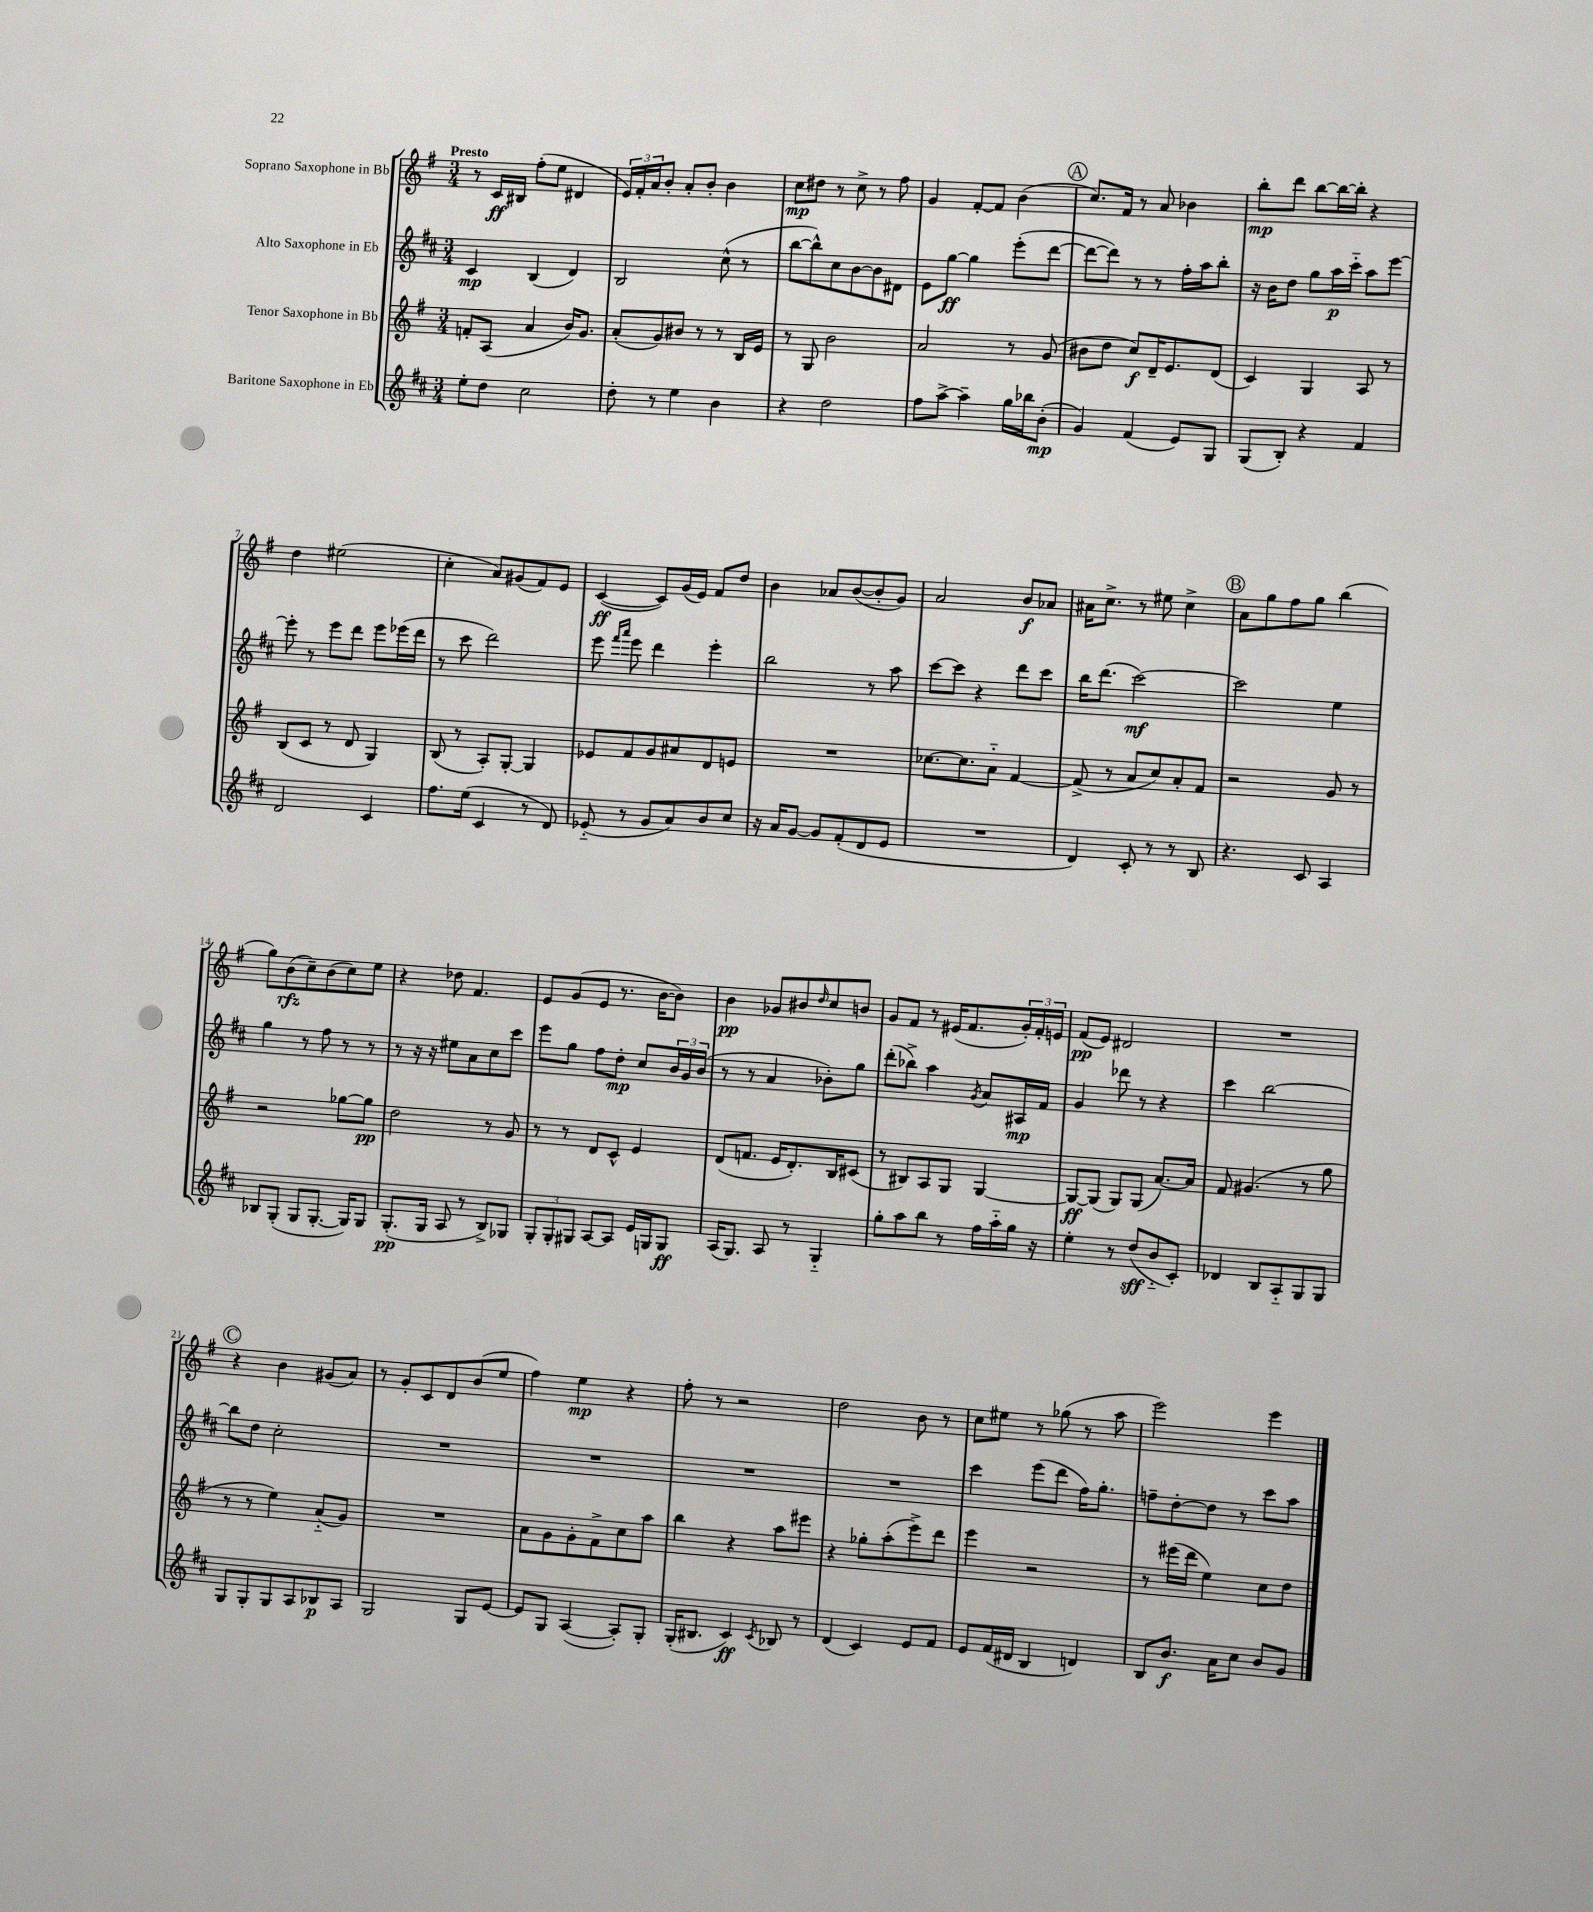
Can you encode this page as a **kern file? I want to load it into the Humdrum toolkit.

**kern	**dynam	**kern	**dynam	**kern	**dynam	**kern	**dynam
*part4	*part4	*part3	*part3	*part2	*part2	*part1	*part1
*staff4	*staff4	*staff3	*staff3	*staff2	*staff2	*staff1	*staff1
*I"Baritone Saxophone in Eb	*	*I"Tenor Saxophone in Bb	*	*I"Alto Saxophone in Eb	*	*I"Soprano Saxophone in Bb	*
*clefG2	*	*clefG2	*	*clefG2	*	*clefG2	*
*k[f#c#]	*	*k[f#]	*	*k[f#c#]	*	*k[f#]	*
*M3/4	*	*M3/4	*	*M3/4	*	*M3/4	*
=1	=1	=1	=1	=1	=1	=1	=1
!	!	!	!	!	!	!LO:TX:a:B:t=Presto	!
8ee'\L	.	8fn'/L	.	4c#/	mp	8r	.
8dd\J	.	(8A/J	.	.	.	16c/LL	ff
.	.	.	.	.	.	16B#X/JJ	.
2cc#\	.	4a/	.	(4B/	.	(8ff#'\L	.
.	.	.	.	.	.	8ee\J	.
.	.	16b/KL)	.	4d/)	.	4d#X/	.
.	.	8.g/J	.	.	.	.	.
=2	=2	=2	=2	=2	=2	=2	=2
8dd'\	.	(8a'/L	.	2B/	.	24e/LL)	.
.	.	.	.	.	.	24f#'/	.
.	.	.	.	.	.	24a/J	.
8r	.	8g/)	.	.	.	8b'/J	.
4ee\	.	8b#X/J	.	.	.	8a'/L	.
.	.	8r	.	.	.	8b'/J	.
4b\	.	8r	.	(8cc#^^\	.	4b\	.
.	.	16B/LL	.	8r	.	.	.
.	.	16e/JJ	.	.	.	.	.
=3	=3	=3	=3	=3	=3	=3	=3
4r	.	8r	.	[8bb\L	.	8cc\L	mp
.	.	8G/	.	8bb^^\])	.	8dd#X\J	.
2dd\	.	2b\	.	8cc#\	.	8r	.
.	.	.	.	[8b\	.	8cc^\	.
.	.	.	.	8b\]	.	8r	.
.	.	.	.	8d#X\J	.	8ff#\	.
=4	=4	=4	=4	=4	=4	=4	=4
8ff#\L	.	2a/	.	8e\L	.	4g/	.
[8aa^\J	.	.	.	[8gg\J	ff	.	.
4aa~\]	.	.	.	4gg\]	.	[8f#'/L	.
.	.	.	.	.	.	8f#/J]	.
16gg\LL	.	8r	.	(8eee'\L	.	(4b\	.
16bb-X\J	.	.	.	.	.	.	.
(8b'\J	mp	(8g/	.	[8ddd\J	.	.	.
!!LO:REH:place=s1:t=A
=5	=5	=5	=5	=5	=5	=5	=5
4g/)	.	8b#X\L	.	8ddd\L_	.	8.cc/L)	.
.	.	8dd\J	.	8ddd\J])	.	.	.
.	.	.	.	.	.	16f#/Jk	.
(4f#/	.	8cc/L)	f	8r	.	8r	.
.	.	16d~/K	.	8r	.	8a/	.
.	.	8.e/	.	.	.	.	.
8e/L)	.	.	.	16ff#'\LL	.	4b-X\	.
.	.	.	.	16aa\J	.	.	.
8G/J	.	(8d/J	.	8bb'\J	.	.	.
=6	=6	=6	=6	=6	=6	=6	=6
(8G/L	.	4c/)	.	16r	.	8bb'\L	mp
.	.	.	.	16b\KL	.	.	.
8B'/J)	.	.	.	8dd\J	.	8ddd\J	.
4r	.	4G/	.	8gg\L	.	[8bb\L	.
.	.	.	.	16aa\L	p	16bb\L_	.
.	.	.	.	16ccc#\JJ	.	16bb'\JJ]	.
4f#/	.	8A/	.	8aa\L	.	4r	.
.	.	8r	.	[8eee\J	.	.	.
!!LO:LB:g=z
=7	=7	=7	=7	=7	=7	=7	=7
2d/	.	(8B/L	.	8eee'\]	.	4dd\	.
.	.	8c/J	.	8r	.	.	.
.	.	8r	.	8eee\L	.	(2ee#X\	.
.	.	8d/	.	8ddd\J	.	.	.
4c#/	.	4G/)	.	8eee\L	.	.	.
.	.	.	.	(16eee-X\L	.	.	.
.	.	.	.	16ddd\JJ	.	.	.
=8	=8	=8	=8	=8	=8	=8	=8
8.ff#\L	.	(8B/	.	8r	.	4cc'\	.
.	.	8r	.	8ccc#\	.	.	.
(16ee\Jk	.	.	.	.	.	.	.
4c#/	.	8A'/L)	.	2ddd\)	.	8a/L)	.
.	.	[8G'/J	.	.	.	(8g#X/	.
8r	.	4G/]	.	.	.	8f#/)	.
8d/)	.	.	.	.	.	8e/J	.
=9	=9	=9	=9	=9	=9	=9	=9
(8e-X/	.	8e-X/L	.	8eee\	.	([4c/	ff
.	.	.	.	16qqfff#/LL	.	.	.
.	.	.	.	16qqaaa/JJ	.	.	.
8r	.	8f#/	.	8eee\	.	.	.
8g/L	.	8g/	.	4ddd\	.	8c/L])	.
8a/)	.	8a#X/	.	.	.	(16g/L	.
.	.	.	.	.	.	16e/JJ)	.
8b/	.	8d/	.	4eee'\	.	8f#/L	.
8cc#/J	.	8en/J	.	.	.	8dd/J	.
=10	=10	=10	=10	=10	=10	=10	=10
16r	.	2.r	.	2bb\	.	4b\	.
16a/KL	.	.	.	.	.	.	.
[8g/J	.	.	.	.	.	.	.
8g/L]	.	.	.	.	.	8a-X/L	.
(8f#'/	.	.	.	.	.	([8b/	.
8d/	.	.	.	8r	.	8b'/]	.
8e/J	.	.	.	8aa\	.	8g/J)	.
=11	=11	=11	=11	=11	=11	=11	=11
2.r	.	[8.cc-X\L	.	[8ccc#\L	.	2a/	.
.	.	.	.	8ccc#\J]	.	.	.
.	.	8.cc-\]	.	.	.	.	.
.	.	.	.	4r	.	.	.
.	.	8a\J	.	.	.	.	.
.	.	[4f#/	.	8ddd\L	.	8b/L	f
.	.	.	.	8ccc#\J	.	8a-X/J	.
=12	=12	=12	=12	=12	=12	=12	=12
4d/)	.	(8f#^/]	.	16bb\KL	.	16a#X\KL	.
.	.	.	.	(8.ddd\J	.	8.cc^\J	.
.	.	8r	.	.	.	.	.
8c#'/	.	8a/L	.	[2ccc#\)	mf	8r	.
8r	.	8cc/)	.	.	.	8ee#X\	.
8r	.	8a'/	.	.	.	4cc^\	.
8B/	.	8f#/J	.	.	.	.	.
!!LO:REH:place=s1:t=B
=13	=13	=13	=13	=13	=13	=13	=13
4.r	.	2r	.	2ccc#\]	.	8a\L	.
.	.	.	.	.	.	8gg\	.
.	.	.	.	.	.	8ff#\	.
8c#/	.	.	.	.	.	8gg\J	.
4A/	.	8g/	.	4ee\	.	(4bb\	.
.	.	8r	.	.	.	.	.
!!LO:LB:g=z
=14	=14	=14	=14	=14	=14	=14	=14
8B-X/L	.	2r	.	4gg\	.	8gg\L)	.
(8G'/J	.	.	.	.	.	(8b\	rfz
8G/L	.	.	.	8r	.	8cc~\)	.
[8.G'/J	.	.	.	8ff#\	.	(8b\	.
.	.	[8gg-X\L	.	8r	.	8cc\)	.
16G/KL])	.	.	.	.	.	.	.
8G/J	.	8gg-\J]	pp	8r	.	8ee\J	.
=15	=15	=15	=15	=15	=15	=15	=15
(8.G'/L	pp	2dd\	.	8r	.	4r	.
.	.	.	.	16r	.	.	.
16G/Jk	.	.	.	16r	.	.	.
8A/	.	.	.	8ee#X\L	.	8dd-X\	.
8r	.	.	.	8a\	.	4.f#/	.
8B^/L)	.	8r	.	8cc#\	.	.	.
8G-X/J	.	8g/	.	8ccc#\J	.	.	.
=16	=16	=16	=16	=16	=16	=16	=16
12G'/L	.	8r	.	8eee\L	.	8e/L	.
12G'/	.	.	.	.	.	.	.
.	.	8r	.	8gg\J	.	(8g/	.
12G#X/J	.	.	.	.	.	.	.
[8A/L	.	8d/L	.	8ff#\L	.	8e/J	.
8A/J]	.	8c^^/J	.	8dd'\J	mp	8.r	.
16e/LL	.	4e/	.	8cc#/L	.	.	.
16Gn/J	.	.	.	.	.	[16b\KL	.
8G/J	ff	.	.	24b/L	.	8b\J])	.
.	.	.	.	24g/	.	.	.
.	.	.	.	(24b/JJ	.	.	.
=17	=17	=17	=17	=17	=17	=17	=17
(16A/KL	.	(8d/L	.	8r	.	4b\	pp
8.G/J)	.	.	.	.	.	.	.
.	.	8.fn/J	.	8r	.	.	.
8A/	.	.	.	4a/	.	8g-X/L	.
.	.	16e/KL	.	.	.	.	.
8r	.	8.d'/)	.	.	.	8b#X/	.
.	.	.	.	.	.	16qqdd/	.
4G/	.	.	.	8b-X'\L)	.	8cc/	.
.	.	16B/K	.	.	.	.	.
.	.	(8c#X/J	.	8gg\J	.	8bn/J	.
=18	=18	=18	=18	=18	=18	=18	=18
8gg'\L	.	8r	.	(8ddd'\L	.	8g/L	.
8aa\	.	8B#X/L)	.	8bb-X^\J)	.	8f#/J	.
8bb\J	.	8A/	.	4aa\	.	8r	.
8r	.	8G/J	.	.	.	(16e#X/KL	.
.	.	.	.	.	.	8.f#/	.
.	.	.	.	8qg/	.	.	.
16ff#\LL	.	[4G/	.	8a/L	.	.	.
16aa\	.	.	.	.	.	.	.
16gg\JJ	.	.	.	16A#X/L	mp	24g'/L)	.
.	.	.	.	.	.	24f#'/	.
16r	.	.	.	16f#/JJ	.	.	.
.	.	.	.	.	.	24en/JJ	.
=19	=19	=19	=19	=19	=19	=19	=19
4ee'\	.	8G/L_	ff	4g/	.	(8f#/L	pp
.	.	(8G/J]	.	.	.	8e/J)	.
8r	.	8G/L)	.	8ddd-X\	.	2d#X/	.
(8dd/L	sff	(8G/J	.	8r	.	.	.
8b/	.	[8.a/L)	.	4r	.	.	.
8c#'/J)	.	.	.	.	.	.	.
.	.	16a/Jk]	.	.	.	.	.
=20	=20	=20	=20	=20	=20	=20	=20
4d-X/	.	8f#/	.	4ccc#\	.	2.r	.
.	.	(4.g#X/	.	.	.	.	.
8B/L	.	.	.	[2bb\	.	.	.
8A/	.	.	.	.	.	.	.
8G/	.	8r	.	.	.	.	.
8G/J	.	8gg\	.	.	.	.	.
!!LO:LB:g=z
!!LO:REH:place=s1:t=C
=21	=21	=21	=21	=21	=21	=21	=21
8G/L	.	8r	.	8bb\L]	.	4r	.
8G'/	.	8r	.	8dd\J	.	.	.
8G/	.	4ee\)	.	2cc#'\	.	4b\	.
8A/	.	.	.	.	.	.	.
8B-X/	p	(8a/L	.	.	.	(8g#X/L	.
8A/J	.	8g/J)	.	.	.	8a/J)	.
=22	=22	=22	=22	=22	=22	=22	=22
2G/	.	2.r	.	2.r	.	8r	.
.	.	.	.	.	.	8g'/L	.
.	.	.	.	.	.	8c/	.
.	.	.	.	.	.	8d/	.
8G/L	.	.	.	.	.	(8b/	.
[8e/J	.	.	.	.	.	8ee/J	.
=23	=23	=23	=23	=23	=23	=23	=23
8e/L]	.	8a\L	.	2.r	.	4ff#\)	.
8G/J	.	8g\	.	.	.	.	.
([4A/	.	8g'\	.	.	.	4ee\	mp
.	.	8f#^\	.	.	.	.	.
8A'/L])	.	8cc\	.	.	.	4r	.
8G'/J	.	8aa\J	.	.	.	.	.
=24	=24	=24	=24	=24	=24	=24	=24
(16G'/KL	.	4bb\	.	2.r	.	8ff#'\	.
8.B#X/J	.	.	.	.	.	.	.
.	.	.	.	.	.	8r	.
4c#/)	ff	4r	.	.	.	2r	.
8qc#/	.	.	.	.	.	.	.
8B-X/	.	8aa\L	.	.	.	.	.
8r	.	8eee#X\J	.	.	.	.	.
=25	=25	=25	=25	=25	=25	=25	=25
(4d/	.	4r	.	2.r	.	2dd\	.
4c#/)	.	8gg-X'\L	.	.	.	.	.
.	.	(8aa'\	.	.	.	.	.
8e/L	.	8eee^\)	.	.	.	8b\	.
8f#/J	.	8ddd\J	.	.	.	8r	.
=26	=26	=26	=26	=26	=26	=26	=26
8e/L	.	4eee\	.	4ccc#\	.	8cc\L	.
(16f#/L	.	.	.	.	.	8ee#X\J	.
16d#X/JJ	.	.	.	.	.	.	.
4B/	.	2r	.	(8eee\L	.	8r	.
.	.	.	.	8ddd\J	.	(8gg-X\	.
4dn/)	.	.	.	16ff#\KL)	.	8r	.
.	.	.	.	8.gg'\J	.	.	.
.	.	.	.	.	.	8aa\	.
=27	=27	=27	=27	=27	=27	=27	=27
8B/L	.	8r	.	8ffn~\L	.	2eee\)	.
8.b/J	f	(16eee#X\LL	.	[8dd'\	.	.	.
.	.	16ddd\JJ	.	.	.	.	.
.	.	4ee\)	.	8dd\J]	.	.	.
16a\KL	.	.	.	.	.	.	.
8cc#\J	.	.	.	8r	.	.	.
8b/L	.	8cc\L	.	8ccc#\L	.	4eee\	.
8g/J	.	8dd\J	.	8aa\J	.	.	.
==	==	==	==	==	==	==	==
*-	*-	*-	*-	*-	*-	*-	*-
